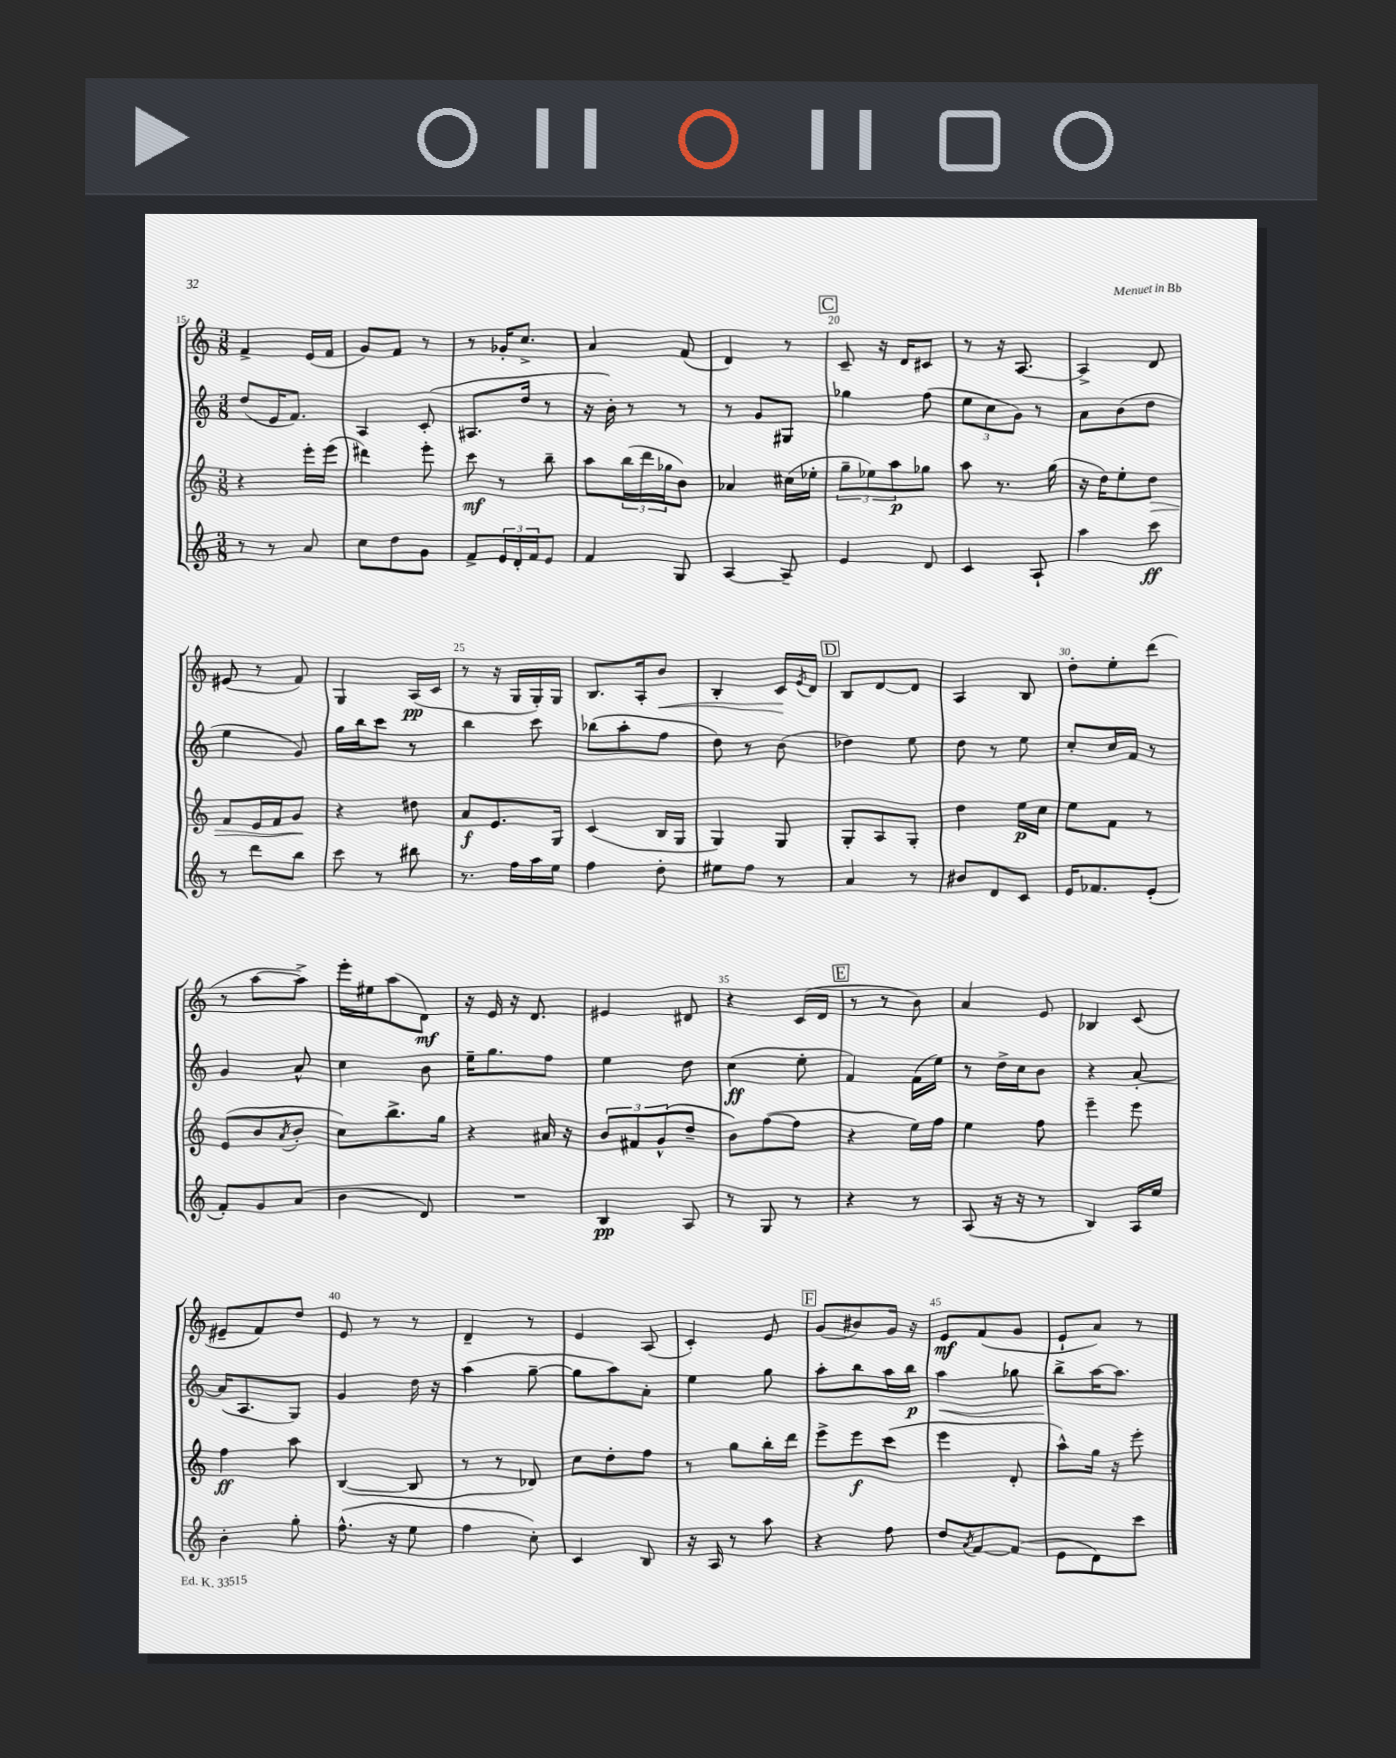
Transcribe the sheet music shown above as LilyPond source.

<<
\new StaffGroup <<
\new Staff = "s0" {
    \clef treble \key c \major \numericTimeSignature \time 3/8
    f'4-> e'16( f'16 |
    g'8) f'8 r8 |
    r8 ges'16-. c''8.-> |
    a'4 f'8( |
    d'4) r8 |
    \mark \markup { \box "C" } c'8-- r16 d'16 cis'8 |
    r8 r16 a8.~ |
    a4-> d'8 |
    eis'8( r8 f'8) |
    g4 a16\pp( c'16 |
    r8 r16 g16 g16-.) g16 |
    b8. a16-. b'8\< |
    b4-. c'16\! \acciaccatura { e'8 } d'16 |
    \mark \markup { \box "D" } b8 d'8~ d'8 |
    a4 b8 |
    d''8-. e''8-. d'''8( |
    r8 a''8~ a''8->) |
    e'''16-. eis''16 a''8( d'8\mf) |
    r16 e'16 r16 d'8. |
    eis'4 dis'8 |
    r4 c'16( d'16 |
    \mark \markup { \box "E" } r8 r8 b'8) |
    a'4 e'8 |
    bes4 c'8( |
    eis'8-- f'8) d''8 |
    e'8 r8 r8 |
    d'4-- r8 |
    e'4 a8( |
    c'4-.) e'8 |
    \mark \markup { \box "F" } g'8( bis'8) g'16 r16 |
    e'8\mf f'8( g'8 |
    e'8-! a'8) r8 \bar "|." |
}
\new Staff = "s1" {
    \clef treble \key c \major \numericTimeSignature \time 3/8
    d''8( e'16 f'8.) |
    a4 c'8-.( |
    ais8. d''16 r8 |
    r16 b'16-.) r8 r8 |
    r8 g'8 gis8 |
    \mark \markup { \box "C" } ges''4 f''8( |
    \tuplet 3/2 { e''8 c''8 g'8) } r8 |
    a'8 b'8( d''8 |
    e''4 g'8) |
    g''16 b''16 c'''8 r8 |
    b''4 c'''8 |
    bes''8( a''8-. f''8 |
    d''8) r8 b'8( |
    \mark \markup { \box "D" } des''4) e''8 |
    d''8 r8 e''8 |
    c''8-. c''16 f'16 r8 |
    g'4 a'8-^ |
    c''4 b'8 |
    e''16-- g''8. f''8 |
    e''4 d''8 |
    c''4\ff( e''8-. |
    \mark \markup { \box "E" } f'4) f'16( e''16) |
    r8 d''16-> c''16 b'8 |
    r4 a'8~-. |
    a'16( a8. g8) |
    g'4 d''16 r16 |
    a''4( g''8~-- |
    g''8 a''8) a'8-. |
    e''4 g''8 |
    \mark \markup { \box "F" } a''8-. b''8 a''16 b''16\p |
    a''4\< ges''8 |
    b''8->\! a''16~ a''8. \bar "|." |
}
\new Staff = "s2" {
    \clef treble \key c \major \numericTimeSignature \time 3/8
    r4 e'''16-. e'''16( |
    dis'''4) e'''8-. |
    c'''8\mf r8 b''8-- |
    a''8 \tuplet 3/2 { b''16( d'''16 ges''16 } b'8) |
    aes'4 cis''16( ees''16-. |
    \mark \markup { \box "C" } \tuplet 3/2 { g''8-- ees''8) a''8\p } ges''8 |
    a''8 r8. g''16( |
    r16 d''16) e''8-. d''8\> |
    f'8 e'16 f'16 g'8\! |
    r4 dis''8 |
    a'8\f e'8. g16 |
    c'4( b16 g16 |
    g4) g8 |
    \mark \markup { \box "D" } g8-. a8 g8-. |
    d''4 e''16\p c''16 |
    e''8 f'8 r8 |
    e'8( b'8 \acciaccatura { a'8 } b'8-. |
    c''8) b''8.-> g''16 |
    r4 ais'16 r16 |
    \tuplet 3/2 { b'8 fis'8 g'8-^( } d''8-- |
    b'8) f''8~( f''8 |
    \mark \markup { \box "E" } r4 e''16) f''16 |
    e''4 f''8 |
    e'''4-- e'''8 |
    f''4\ff a''8 |
    b4~( b8 |
    r8 r8 des'8) |
    c''8 d''8-. f''8 |
    r8 g''8 b''16-. d'''16 |
    \mark \markup { \box "F" } e'''8-> e'''8\f c'''8( |
    e'''4 d'8-. |
    a''8-^) g''16 r16 e'''8-. \bar "|." |
}
\new Staff = "s3" {
    \clef treble \key c \major \numericTimeSignature \time 3/8
    r8 r8 a'8 |
    c''8 d''8 g'8 |
    f'8-> \tuplet 3/2 { e'16 d'16-. f'16 } e'8 |
    f'4 g8 |
    a4~ a8-- |
    \mark \markup { \box "C" } e'4 d'8 |
    c'4 a8-! |
    a''4 c'''8\ff |
    r8 d'''8 b''8 |
    c'''8 r8 bis''8 |
    r8. f''16 a''16 e''16 |
    f''4 d''8-. |
    eis''8 f''8 r8 |
    \mark \markup { \box "D" } a'4 r8 |
    bis'8 d'8 c'8 |
    e'16 fes'8. e'8-.( |
    f'8-.) g'8 a'8( |
    b'4 d'8) |
    R4. |
    b4\pp a8 |
    r8 g8 r8 |
    \mark \markup { \box "E" } r4 r8 |
    a8( r16 r16 r8 |
    b4) a16 e''16 |
    b'4-. g''8-. |
    f''8.-^( r16 e''8 |
    f''4 c''8-.) |
    c'4 b8 |
    r16 a16 r8 a''8 |
    \mark \markup { \box "F" } r4 f''8 |
    d''8 \acciaccatura { a'8 } f'8~ f'8( |
    e'8 d'8) c'''8 \bar "|." |
}
>>
>>
\layout { \context { \Score currentBarNumber = #15 \override BarNumber.break-visibility = ##(#f #t #t) barNumberVisibility = #(every-nth-bar-number-visible 5) } }
